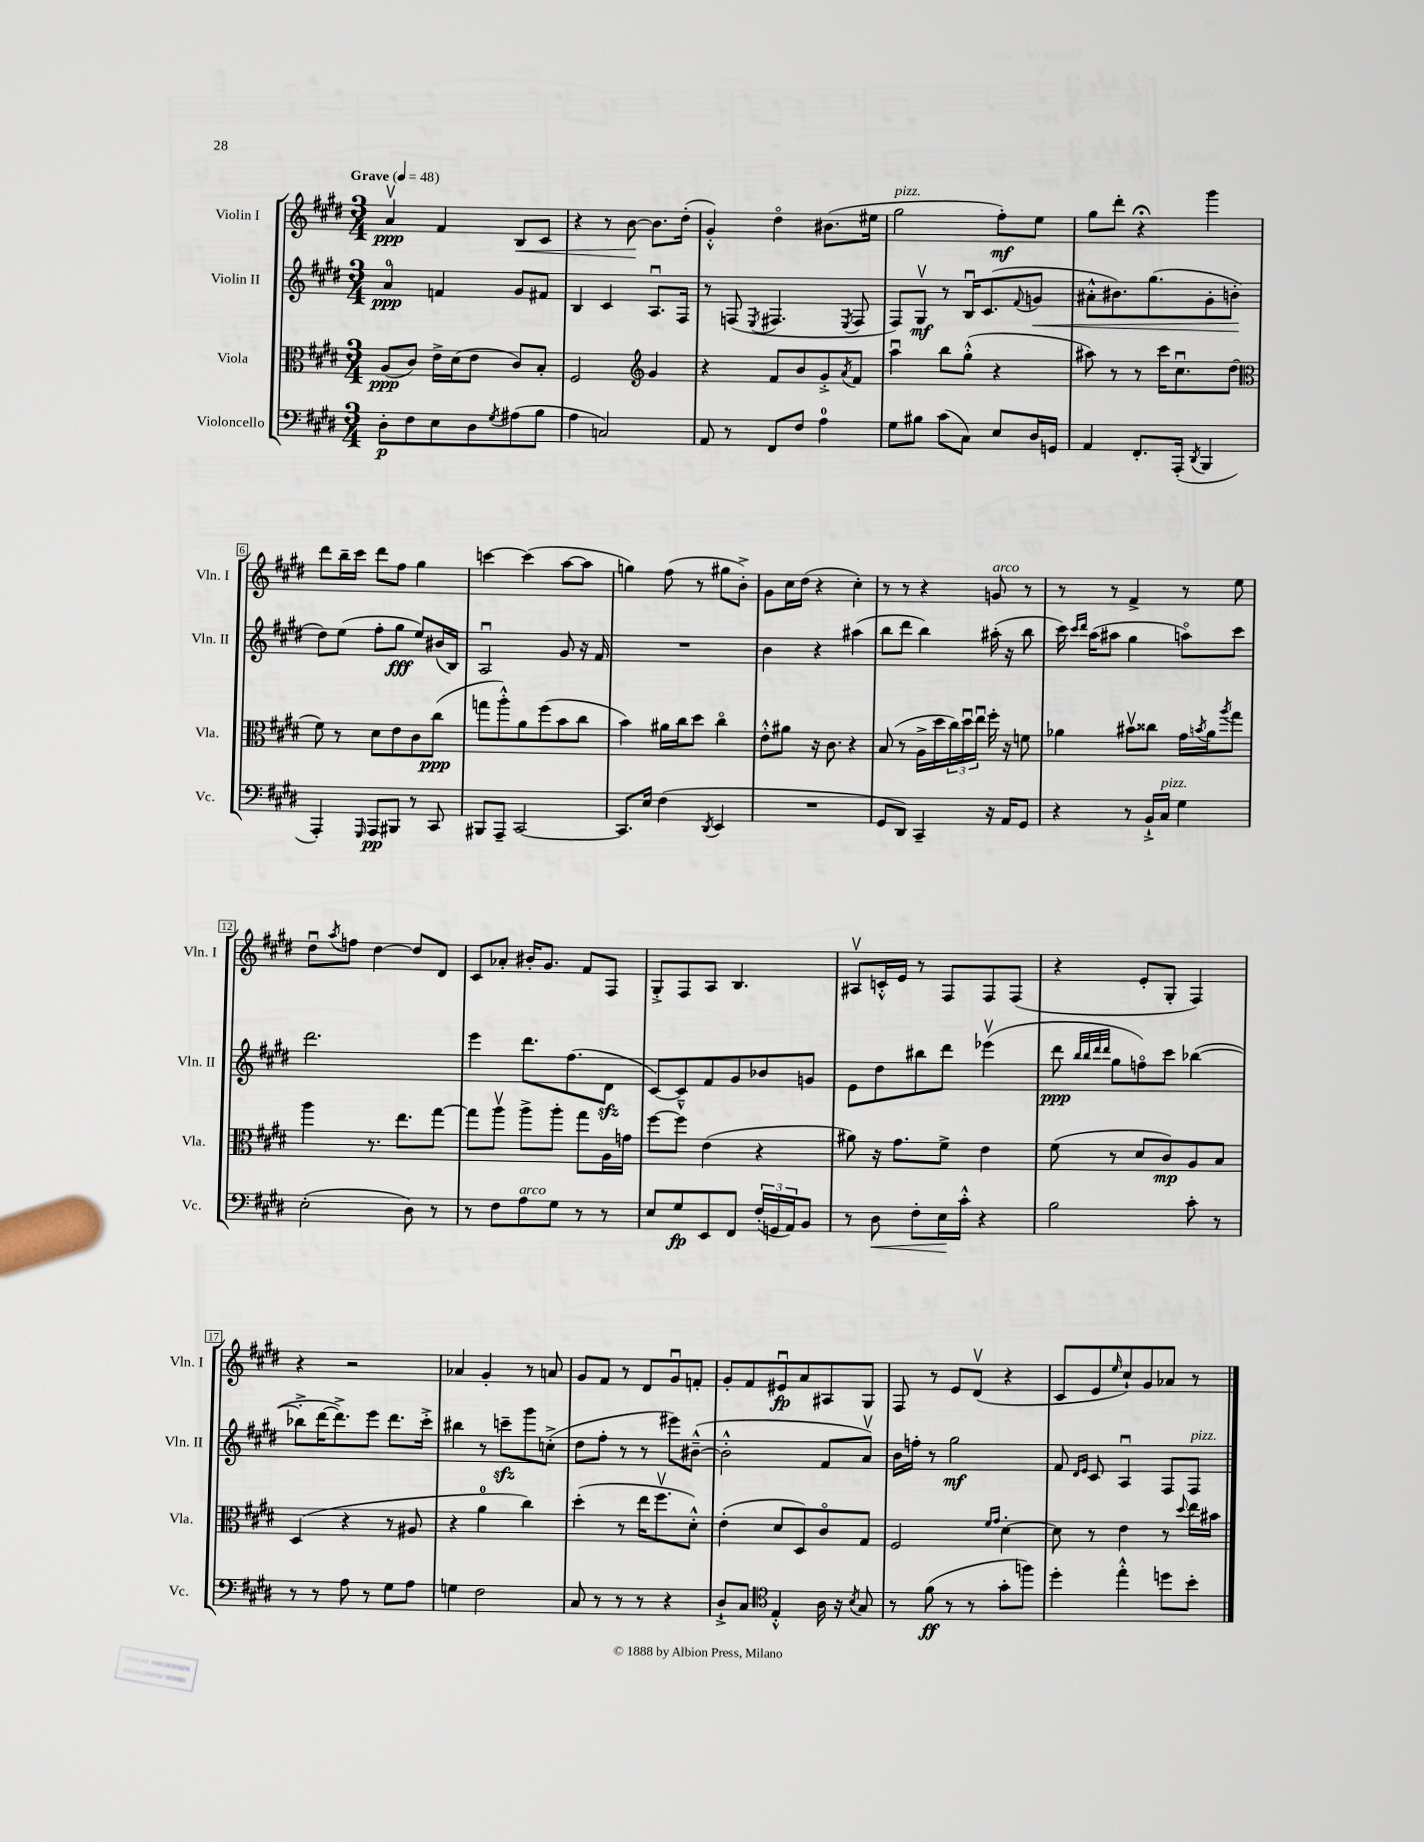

**kern	**kern	**kern	**kern
*staff4	*staff3	*staff2	*staff1
*clefF4	*clefC3	*clefG2	*clefG2
*k[f#c#g#d#]	*k[f#c#g#d#]	*k[f#c#g#d#]	*k[f#c#g#d#]
*M3/4	*M3/4	*M3/4	*M3/4
*MM48	*MM48	*MM48	*MM48
8D#'	(8A	4a	4av
8F#	8c#)	.	.
8E	16e^	4f	4f#
.	(16d#	.	.
8D#	8e	.	.
8qG#	.	.	.
(8A#	8c#)	8g#	8B
8B	8B'	8f#	8c#
=	=	=	=
4A	2F#	4B	4r
2C)	.	4c#	8r
.	.	.	[8b
*	*clefG2	*	*
.	4g#	8.Au	8.b]
.	.	16F#	(16dd#'
=	=	=	=
8AA	4r	8r	4g#'^^)
8r	.	(8F	.
.	.	8qE	.
8FF#	8f#	4.F#	4dd#o
8F#	8b	.	.
4A	8g#'^	.	(8.b#
.	8qa	8qE	.
.	8f#	8F#	.
.	.	.	16ee#
=	=	=	=
8G#	4aau	8F#)	2gg#
8B#	.	8G#v	.
(8c#	8bb	8r	.
8C#)	(8gg#'^^	16Bu	.
.	.	(8.c#	.
8E	4r	.	8ff#')
.	.	8qqf#	.
16D#	.	8g	8ee
16GG	.	.	.
=	=	=	=
4AA	8aa#)	8a#'^^	8gg#
.	8r	8.b#)	8ddd#'
8.FF#'	8r	.	4r;
.	.	(8.gg#	.
.	16ccc#	.	.
(16AAA'	8.cc#u	.	.
8qDD#	.	.	.
4BBB	.	8g#'	4ggg#
.	(8dd#	8b'	.
=	=	=	=
*	*clefC3	*	*
4AAA')	8f#)	8dd#)	8ddd#
.	8r	(8ee	16bb~
.	.	.	16ccc#
16qqGGG#	.	.	.
8AAA	8d#	8ff#'	8ddd#
8BBB#	8e	8gg#	8ff#
8r	8c#	8ee)	4gg#
8CC#	(8cc#	(16b#	.
.	.	16B)	.
=	=	=	=
8BBB#	8gg	2Au	[4ccc
8AAA~	8aa'^^)	.	.
[2CC#	8a	.	(4ccc]
.	(8ff#	.	.
.	8b	8g#	[8aa
.	8cc#	16r	8aa]
.	.	16f#	.
=	=	=	=
8.CC#]	4b)	2.r	4gg)
16E	.	.	.
(4F#	16a#	.	(8ff#
.	16cc#	.	.
.	8dd#	.	8r
8qDD#	.	.	.
4EE	4cc#o	.	8gg#
.	.	.	8b'^)
=	=	=	=
2.r	8e'^^	4b	8g#
.	8a#	.	16cc#
.	.	.	(16dd#
.	16r	4r	4r
.	8.c#	.	.
.	4r	(4aa#	4cc#')
=	=	=	=
8GG#	(8B	8bb	8r
8DD#)	8r	8ddd#	8r
4CC#~	16A^	4bb)	4r
.	16dd#	.	.
.	24cc#)	.	.
.	24dd#u	.	.
.	24eeu	.	.
16r	16ff#'	(16aa#'	8g
16AA	16r	16r	.
8GG#	8f	8bb	8r
=	=	=	=
4r	4a-	16ccc#)	8r
.	.	16qqccc#	.
.	.	16qqddd#	.
.	.	(16aa	.
.	.	8aa#	8r
8r	8b#v	4gg#	4f#^
16BB`^	8cc##	.	.
16C#	.	.	.
4G#	16g#	8aao)	8r
.	8qb	.	.
.	16a-	.	.
.	8qaa	.	.
.	8gg#	8ccc#	8ee
=	=	=	=
(2E'	4aa	2.ddd#	8dd#u
.	.	.	8qaa
.	.	.	8ff
.	8.r	.	[4dd#
.	8.ee	.	.
8D#)	.	.	8dd#]
8r	[8gg#	.	8d#
=	=	=	=
8r	8gg#]	4eee	8c#
8F#	8aav	.	8a-'
8A	8aa^	8.ddd#	16b#'
.	.	.	8.g#
8G#	8aa'	.	.
.	.	(8.ff#	.
8r	8gg#	.	8f#
8r	16A	8d#	8F#
.	16g	.	.
=	=	=	=
8E	[8ff#	[8c#)	8G#'^
8G#	8ff#]	8c#~^^]	8F#
8EE	(4e	8f#	8A
8FF#	.	8g#	4.B
(24F#'	4r	8b-	.
24GG	.	.	.
24AA)	.	.	.
8BB	.	8g	.
=	=	=	=
8r	8a#)	8e	8A#v
8D#	16r	8dd#	16c'^^
.	8.g#	.	16e
8F#'	.	8bb#	8r
16E	8f#^	8ddd#	8F#
16c#'^^	.	.	.
4r	4e	(4eee-v	8F#
.	.	.	(8F#
=	=	=	=
2B	(8f#	8ddd#	4r
.	.	32qqbb	.
.	.	32qqbb	.
.	.	32qqddd#	.
.	.	32qqddd#	.
.	8r	8gg#	.
.	8d#	8ffo)	8e'
.	8c#)	8ccc#	8G#'
8c#'	8A	([4bb-	4F#)
8r	8B	.	.
=	=	=	=
8r	(4D#	8bb-'^]	4r
8r	.	[16ddd#	.
.	.	8.ddd#^])	.
8A	4r	.	2r
8r	.	8eee	.
8G#	8r	8.ddd#	.
8A	8A#	.	.
.	.	16ccc#'^	.
=	=	=	=
4G	4r	4bb#	4a-
2F#	4a	8r	4g#'
.	.	8ccc~	.
.	4cc#)	8ggg#	8r
.	.	(8cc'^	8a
=	=	=	=
8C#	(4dd#'	8dd#	8g#
8r	.	8ff#'	8f#
8r	8r	8r	8r
8r	16ee	8r	8d#
.	8.ff#v	.	.
4r	.	8eee#)	8g#u
.	8d#'^^)	([8b#~^^	8f'
=	=	=	=
8D#`^	(4e'	2b#'^^]	8g#'
8C#	.	.	8f#
*clefC4	*	*	*
4E'^^	8d#	.	8e#u
.	8D#)	.	8a
16A	8c#o	8f#	8A#
16r	.	.	.
8qB	.	.	.
8G#	8G#	8av)	8G#
=	=	=	=
8r	2F#	16b	8F#
.	.	16ff'	.
(8f#	.	8r	8r
8r	.	2gg#	8e
8r	.	.	(8d#v
.	16qqf#	.	.
.	16qqg#	.	.
8g#'	[4d#'	.	4r
8ff)	.	.	.
=	=	=	=
4dd#'	8d#]	8f#	8c#
.	.	16qqd#	.
.	.	16qqe	.
.	8r	8c#	8e
.	.	.	16qqee
4ee'^^	4e	4Au	8cc#`)
.	.	.	8g#
8dd	8r	8F#	8a-
.	8qqdd#	.	.
8b'	16ee	8F#	8r
.	16b#	.	.
==	==	==	==
*-	*-	*-	*-
